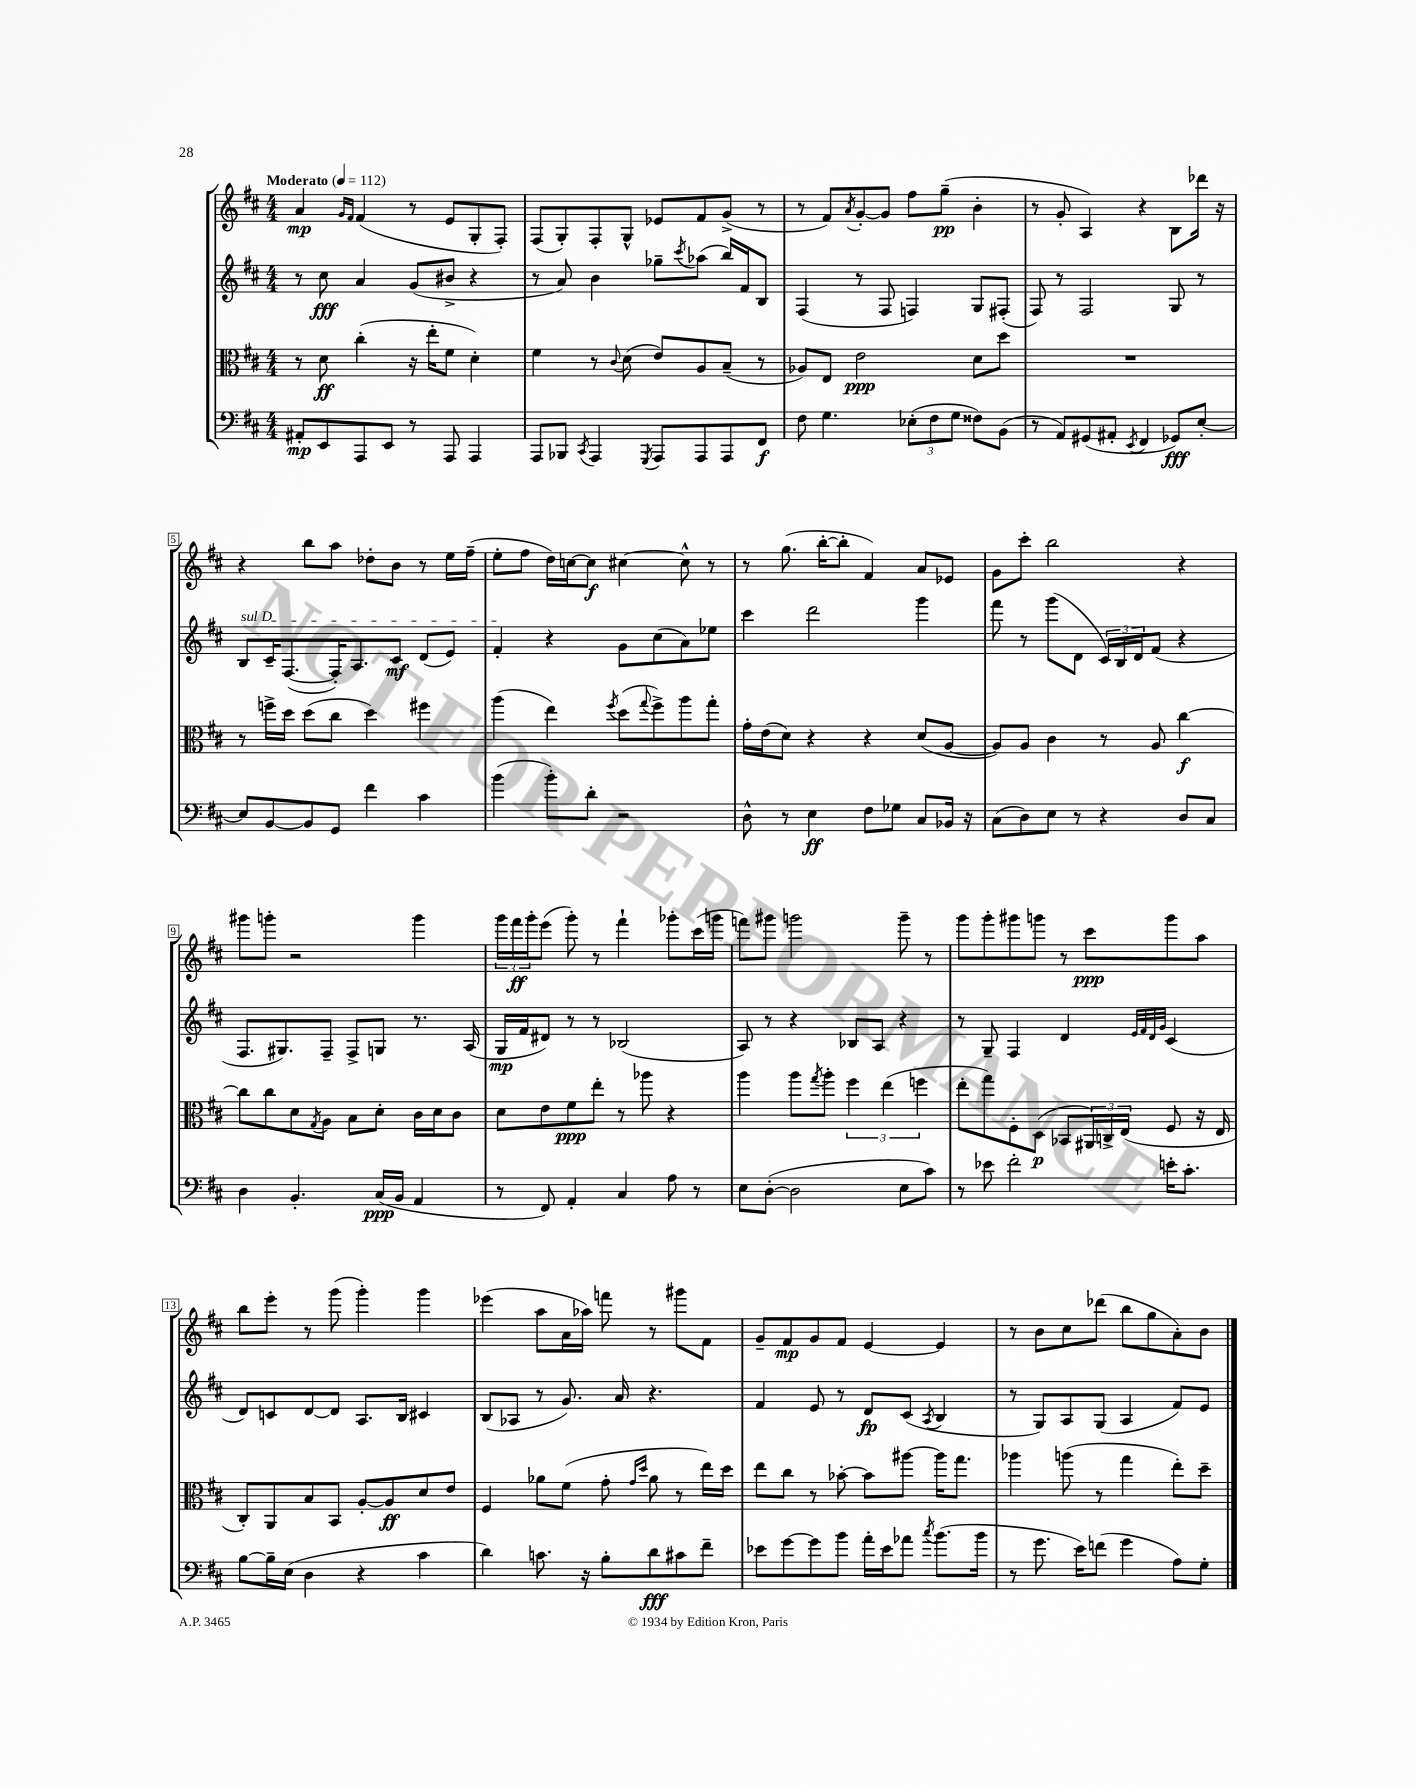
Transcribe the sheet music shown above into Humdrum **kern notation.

**kern	**dynam	**kern	**dynam	**kern	**dynam	**kern	**dynam
*part4	*part4	*part3	*part3	*part2	*part2	*part1	*part1
*staff4	*staff4	*staff3	*staff3	*staff2	*staff2	*staff1	*staff1
*clefF4	*	*clefC3	*	*clefG2	*	*clefG2	*
*k[f#c#]	*	*k[f#c#]	*	*k[f#c#]	*	*k[f#c#]	*
*M4/4	*	*M4/4	*	*M4/4	*	*M4/4	*
*MM112	*	*MM112	*	*MM112	*	*MM112	*
=1	=1	=1	=1	=1	=1	=1	=1
!	!	!	!	!	!	!LO:TX:a:B:t=Moderato	!
8AA#X'/L	mp	8r	.	8r	.	4a/	mp
8EE/	.	8d\	ff	8cc#\	fff	.	.
.	.	.	.	.	.	16qqg/LL	.
.	.	.	.	.	.	16qqf#/JJ	.
8AAA/	.	(4cc#'\	.	4a/	.	(4f#/	.
8EE/J	.	.	.	.	.	.	.
8r	.	16r	.	(8g/L	.	8r	.
.	.	16ee'\KL	.	.	.	.	.
8AAA/	.	8f#\J	.	8b#X^/J	.	8e/L	.
4AAA/	.	4d'\)	.	4r	.	8G'/	.
.	.	.	.	.	.	8F#'/J)	.
=2	=2	=2	=2	=2	=2	=2	=2
8AAA/L	.	4f#\	.	8r	.	(8F#/L	.
8BBB-X/J	.	.	.	8a/)	.	8G'/)	.
8qCC#/	.	.	.	.	.	.	.
4AAA/	.	8r	.	4b\	.	8F#'/	.
.	.	8qqc#/	.	.	.	.	.
.	.	(8d\	.	.	.	8G^^/J	.
8qGGG/	.	.	.	.	.	.	.
8AAA/L	.	8e/L)	.	8gg-X~\L	.	8e-X/L	.
.	.	.	.	8qccc#/	.	.	.
8AAA/	.	8A/	.	(8aa-X\J	.	8f#/	.
8AAA/	.	(8B~/J	.	16bb/LL)	.	(8g^/J	.
.	.	.	.	16f#/J	.	.	.
8FF#/J	f	8r	.	8B/J	.	8r	.
=3	=3	=3	=3	=3	=3	=3	=3
8F#\	.	8A-X/L)	.	(4F#/	.	8r	.
4.G\	.	8E/J	.	.	.	8f#/L)	.
.	.	.	.	.	.	8qa/	.
.	.	2e\	ppp	8r	.	[8g'/	.
.	.	.	.	8F#/	.	8g/J]	.
(12E-X'\L	.	.	.	4Fn/)	.	8ff#\L	.
12F#\	.	.	.	.	.	.	.
.	.	.	.	.	.	(8gg~\J	pp
12G\J	.	.	.	.	.	.	.
8F##X\L)	.	8d\L	.	8G/L	.	4b'\	.
(8BB\J	.	8dd\J	.	(8F#X'/J	.	.	.
=4	=4	=4	=4	=4	=4	=4	=4
8r	.	1r	.	8F#/)	.	8r	.
8AA/L)	.	.	.	8r	.	8g'/	.
(8GG#X/	.	.	.	2F#/	.	4A/)	.
8AA#X'/J	.	.	.	.	.	.	.
8qEE/	.	.	.	.	.	.	.
4FF#/	.	.	.	.	.	4r	.
8GG-X/L)	fff	.	.	8G/	.	8B\L	.
[8E'/J	.	.	.	8r	.	16ddd-X\Jk	.
.	.	.	.	.	.	16r	.
!!LO:LB:g=z
=5	=5	=5	=5	=5	=5	=5	=5
!	!	!	!	!LO:TX:a:i:t=sul D	!	!	!
8E/L]	.	8r	.	8B/L	.	4r	.
[8BB/	.	16ffn^\LL	.	16c#~/K	.	.	.
.	.	16dd\JJ	.	([8.F#/	.	.	.
8BB/]	.	(8dd\L	.	.	.	8bb\L	.
8GG/J	.	8cc#\J	.	16F#'/K])	.	8aa\J	.
.	.	.	.	8.A/	.	.	.
4f#\	.	4dd\)	.	.	.	8dd-X'\L	.
.	.	.	.	8c#/J	mf	8b\J	.
4c#\	.	4ff#X\	.	(8d/L	.	8r	.
.	.	.	.	8e/J)	.	16ee\LL	.
.	.	.	.	.	.	(16ff#~\JJ	.
=6	=6	=6	=6	=6	=6	=6	=6
(4b\	.	(4aa\	.	4f#'/	.	8ee'\L	.
.	.	.	.	.	.	8ff#\J	.
8b'\L)	.	4ee\)	.	4r	.	16dd\LL)	.
.	.	.	.	.	.	[16ccn\J	.
8d'\J	.	.	.	.	.	8cc\J]	f
.	.	8qff#/	.	.	.	.	.
2r	.	(8dd\L	.	8g\L	.	[4cc#X\	.
.	.	8qqgg/	.	.	.	.	.
.	.	8ff#^\)	.	(8cc#\	.	.	.
.	.	8aa\	.	8a\)	.	8cc#^^\]	.
.	.	8gg'\J	.	8ee-X\J	.	8r	.
=7	=7	=7	=7	=7	=7	=7	=7
8D^^\	.	16g'\LL	.	4ccc#\	.	8r	.
.	.	(16e\J	.	.	.	.	.
8r	.	8d\J)	.	.	.	(8.gg\	.
4E\	ff	4r	.	2ddd\	.	.	.
.	.	.	.	.	.	[16bb'\KL	.
.	.	.	.	.	.	8bb'\J]	.
8F#\L	.	4r	.	.	.	4f#/)	.
8G-X\J	.	.	.	.	.	.	.
8C#/L	.	(8d/L	.	4ggg\	.	8a/L	.
16BB-X/Jk	.	[8A/J	.	.	.	8e-X/J	.
16r	.	.	.	.	.	.	.
=8	=8	=8	=8	=8	=8	=8	=8
(8C#\L	.	8A/L])	.	8fff#\	.	8g\L	.
8D\)	.	8A/J	.	8r	.	8ccc#'\J	.
8E\J	.	4c#\	.	(8ggg\L	.	2bb\	.
8r	.	.	.	8d\J	.	.	.
4r	.	8r	.	24c#/LL)	.	.	.
.	.	.	.	24B/	.	.	.
.	.	.	.	24d/J	.	.	.
.	.	8A/	.	(8f#/J	.	.	.
8D/L	.	[4cc#\	f	4r	.	4r	.
8C#/J	.	.	.	.	.	.	.
!!LO:LB:g=z
=9	=9	=9	=9	=9	=9	=9	=9
4D\	.	8cc#\L]	.	8.F#/L	.	8ggg#X\L	.
.	.	8cc#\	.	.	.	8gggn'\J	.
.	.	.	.	8.G#X/)	.	.	.
4.BB'/	.	8d\	.	.	.	2r	.
.	.	8qG/	.	.	.	.	.
.	.	8A\J	.	8F#~/J	.	.	.
.	.	8B\L	.	8F#^/L	.	.	.
(16C#/LL	ppp	8d'\J	.	8Gn/J	.	.	.
16BB/JJ	.	.	.	.	.	.	.
4AA/	.	16c#\LL	.	8.r	.	4ggg\	.
.	.	16d\J	.	.	.	.	.
.	.	8c#\J	.	.	.	.	.
.	.	.	.	(16A/	.	.	.
=10	=10	=10	=10	=10	=10	=10	=10
8r	.	8d\L	.	16G/LL	mp	24ggg\LL	.
.	.	.	.	.	.	24fff#\	ff
.	.	.	.	16f#/J	.	.	.
.	.	.	.	.	.	24ggg'\J	.
8FF#/)	.	8e\	.	8d#X/J)	.	(8eee\J	.
4AA'/	.	8f#\	ppp	8r	.	8ggg'\)	.
.	.	8ee'\J	.	8r	.	8r	.
4C#/	.	8r	.	(2B-X/	.	4fff#`\	.
.	.	8aa-X\	.	.	.	.	.
8A\	.	4r	.	.	.	8ggg-X'\L	.
8r	.	.	.	.	.	(16ccc#\L	.
.	.	.	.	.	.	16gggn\JJ	.
=11	=11	=11	=11	=11	=11	=11	=11
8E\L	.	4aa\	.	8A/)	.	8fffn\L)	.
([8D'\J	.	.	.	8r	.	8ggg#X\J	.
2D\]	.	8aa\L	.	4r	.	2gggn\	.
.	.	8qgg/	.	.	.	.	.
.	.	8aa'\J	.	.	.	.	.
.	.	6ff#\	.	8B-X/L	.	.	.
.	.	.	.	8A/J	.	.	.
.	.	(6ee\	.	.	.	.	.
8E\L	.	.	.	4r	.	8ggg~\	.
.	.	6ffn\	.	.	.	.	.
8c#\J)	.	.	.	.	.	8r	.
=12	=12	=12	=12	=12	=12	=12	=12
8r	.	8ee'\L	.	8r	.	8ggg\L	.
8e-X\	.	8gg\)	.	8G~/	.	8ggg'\	.
2f#'\	.	8F#'\	.	4F#/	.	8ggg#X\	.
.	.	(8D\J	p	.	.	8gggn\J	.
.	.	8BB-X/L	.	4d/	.	8r	.
.	.	24AA#X/L)	.	.	.	8ccc#\L	ppp
.	.	24Cn^/	.	.	.	.	.
.	.	(24E/JJ	.	.	.	.	.
.	.	.	.	32qqe/LLL	.	.	.
.	.	.	.	32qqf#/	.	.	.
.	.	.	.	32qqd/	.	.	.
.	.	.	.	32qqg/JJJ	.	.	.
16en'\KL	.	8F#/	.	(4c#/	.	8ggg\	.
8.c#'\J	.	.	.	.	.	.	.
.	.	16r	.	.	.	8aa\J	.
.	.	16E/	.	.	.	.	.
!!LO:LB:g=z
=13	=13	=13	=13	=13	=13	=13	=13
[8B\L	.	8C#'/L)	.	8d/L)	.	8bb\L	.
16B~\L]	.	8AA/	.	8cn/	.	8eee'\J	.
(16E\JJ	.	.	.	.	.	.	.
4D\	.	8B/	.	[8d/	.	8r	.
.	.	8BB/J	.	8d/J]	.	(8ggg\	.
4r	.	[8A'/L	.	8.A/L	.	4ggg'\)	.
.	.	8A/]	ff	.	.	.	.
.	.	.	.	16B/Jk	.	.	.
4c#\	.	8d/	.	4c#X/	.	4ggg\	.
.	.	8e/J	.	.	.	.	.
=14	=14	=14	=14	=14	=14	=14	=14
4d\)	.	4F#/	.	(8B/L	.	(4eee-X\	.
.	.	.	.	8A-X/J	.	.	.
8.cn\	.	8a-X\L	.	8r	.	8aa\L	.
.	.	(8f#\J	.	8.g/)	.	16a\L	.
16r	.	.	.	.	.	16aa-X\JJ)	.
8B'\L	.	8g'\	.	.	.	8fffn\	.
.	.	.	.	16a/	.	.	.
.	.	16qqg/LL	.	.	.	.	.
.	.	16qqdd/JJ	.	.	.	.	.
8d\	fff	8a-\	.	4.r	.	8r	.
8c#X\	.	8r	.	.	.	8ggg#X\L	.
8f#~\J	.	16ee\LL)	.	.	.	8f#\J	.
.	.	16dd\JJ	.	.	.	.	.
=15	=15	=15	=15	=15	=15	=15	=15
8e-X\L	.	8ee\L	.	4f#/	.	8g~/L	.
[8g\	.	8cc#\J	.	.	.	8f#/	mp
8g\]	.	8r	.	8e/	.	8g/	.
8b\J	.	[8b-X'\	.	8r	.	8f#/J	.
16a'\LL	.	8b-\L]	.	8d/L	fp	[4e/	.
16e-\J	.	.	.	.	.	.	.
8a-X\J	.	[8aa#X\J	.	(8c#/J	.	.	.
8qcc#/	.	.	.	8qA/	.	.	.
(8.b\L	.	16aa#\KL]	.	4B/	.	4e/]	.
.	.	8.gg\J	.	.	.	.	.
16b\Jk	.	.	.	.	.	.	.
=16	=16	=16	=16	=16	=16	=16	=16
8r	.	4aa-X\	.	8r	.	8r	.
8.g\	.	.	.	8G/L)	.	8b\L	.
.	.	(8aan\	.	8A/	.	8cc#\	.
16e\KL)	.	.	.	.	.	.	.
(8fn\J	.	8r	.	(8G/J	.	(8ddd-X\J	.
4g\	.	4gg\	.	4A/	.	8bb\L	.
.	.	.	.	.	.	8gg\	.
8A\L)	.	8ee'\L)	.	8f#/L)	.	8a'\)	.
8G'\J	.	8dd~\J	.	8e/J	.	8b\J	.
==	==	==	==	==	==	==	==
*-	*-	*-	*-	*-	*-	*-	*-
